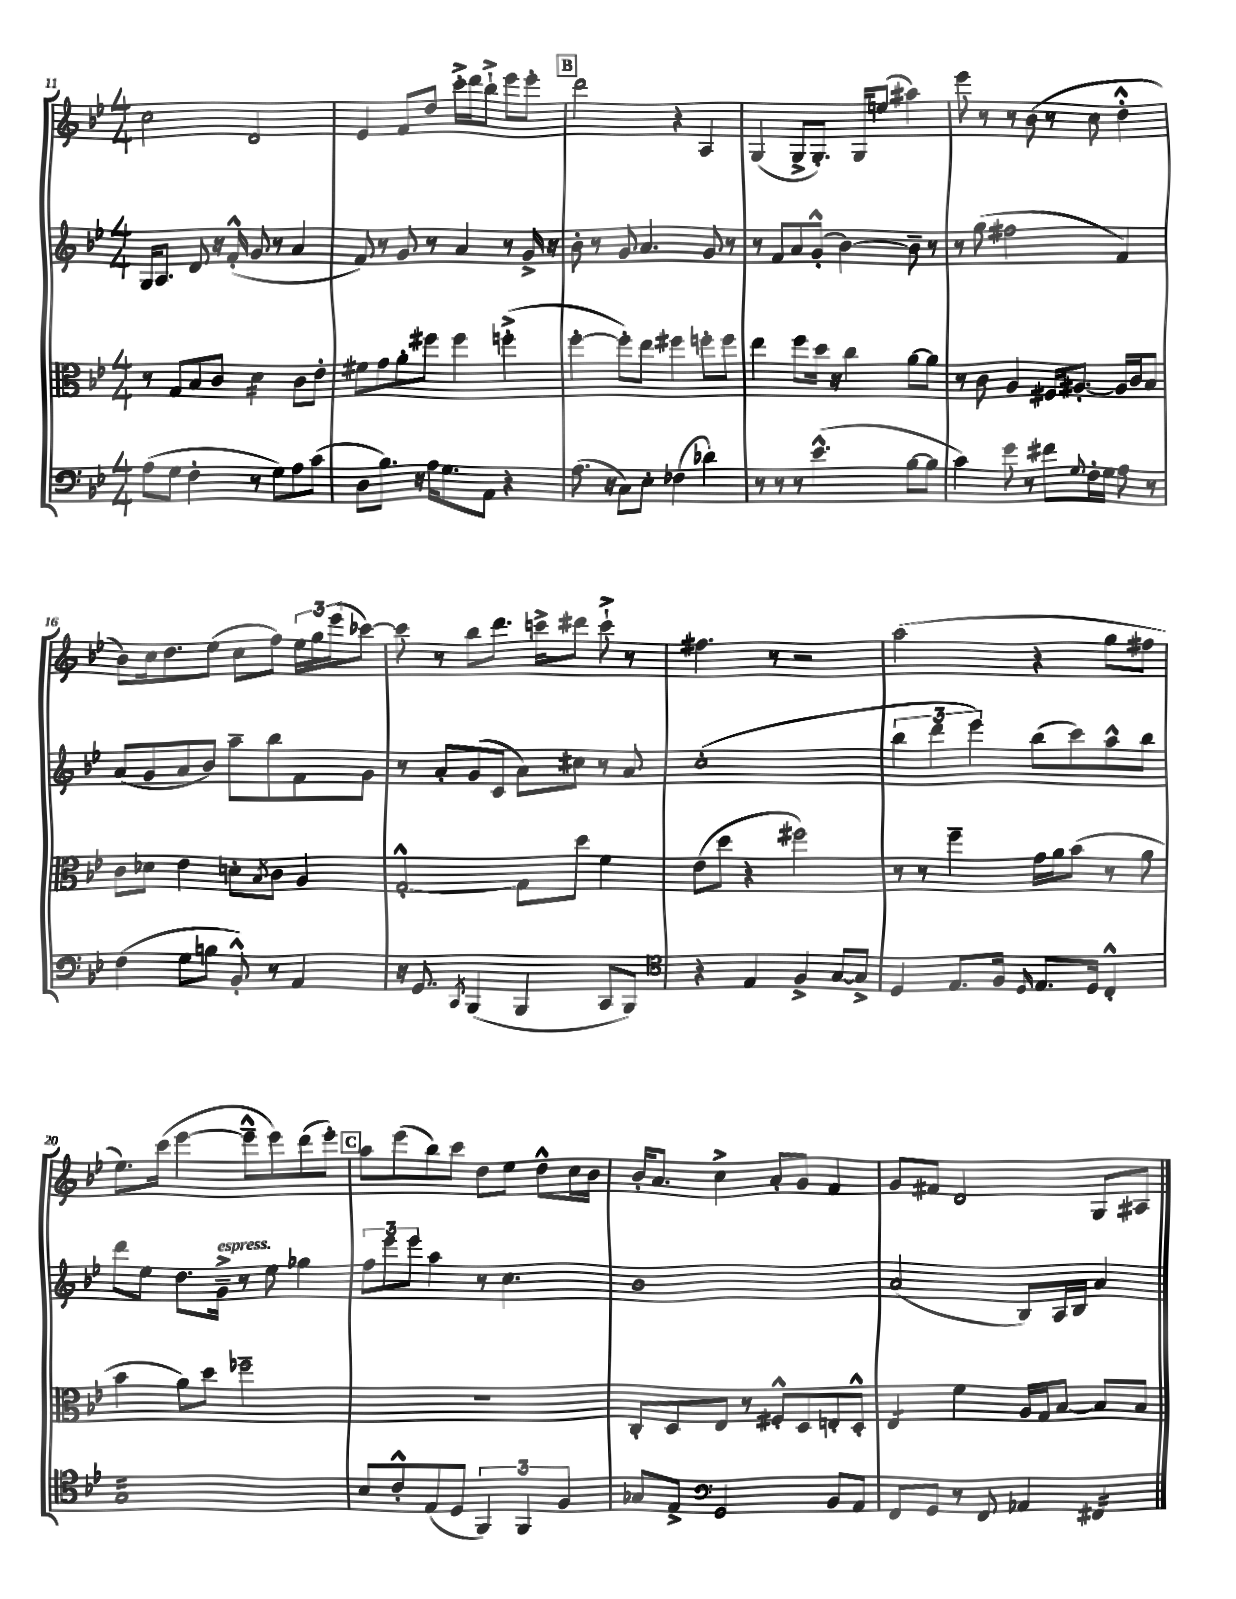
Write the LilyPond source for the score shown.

<<
\new StaffGroup <<
\new Staff = "s0" {
    \clef treble \key bes \major \numericTimeSignature \time 4/4
    c''2 d'2 |
    ees'4 f'8 d''8 c'''16-.-> d'''16 bes''8-!-> ees'''8 ees'''8-. |
    \mark \markup { \box "B" } d'''2 r4 a4 |
    g4( g8-> g8.-.) g16 e''8( ais''4) |
    ees'''8 r8 r8 bes'8( r8 c''8 d''4-.-^ |
    bes'8) c''16 d''8. ees''8( c''8 f''8) \tuplet 3/2 { ees''16 g''16 ees'''16( } ces'''8~) |
    ces'''8 r8 bes''8 d'''8. c'''16-> dis'''8 c'''8-!-> r8 |
    fis''4. r8 r2 |
    a''2( r4 g''8 fis''8 |
    ees''8.) c'''16( ees'''4~ ees'''8---^ ees'''8) d'''8( ees'''8-.) |
    \mark \markup { \box "C" } a''8 ees'''8( bes''8) c'''8 d''8 ees''8 d''8-^ c''16 bes'16 |
    bes'16-. a'8. c''4-> a'8-. g'8 f'4 |
    g'8 fis'8 d'2 g8 ais8 \bar "|." |
}
\new Staff = "s1" {
    \clef treble \key bes \major \numericTimeSignature \time 4/4
    g16 a8. d'8 r16 f'16-.-^( g'8 r8 a'4 |
    f'8) r8 g'8 r8 a'4 r8 g'16-> r16 |
    \mark \markup { \box "B" } bes'8-. r8 g'8 a'4. g'8 r8 |
    r8 f'8 a'8 g'8-.-^( bes'4~) bes'8-- r8 |
    r8 g''8( fis''2 f'4) |
    a'8( g'8 a'8 bes'8) a''8-- bes''8 f'8 g'8 |
    r8 a'8-. g'8( c'8 a'8) cis''8 r8 a'8 |
    c''1-.( |
    \tuplet 3/2 { bes''4 d'''4 ees'''4) } bes''8( c'''8) a''8-^ bes''8 |
    d'''8 ees''8 d''8. g'16--->^\markup { \italic "espress." } r8 ees''8 ges''4 |
    \mark \markup { \box "C" } \tuplet 3/2 { f''8 ees'''8 ees'''8 } a''4 r8 c''4. |
    bes'1 |
    a'2( bes8) a16 bes16 a'4 \bar "|." |
}
\new Staff = "s2" {
    \clef alto \key bes \major \numericTimeSignature \time 4/4
    r8 g8 bes8 c'8 d'4:16 c'8 ees'8-. |
    fis'8 g'8 a'8-. fis''8 fis''4 f''4-.->( |
    \mark \markup { \box "B" } f''4~-. f''8-.) ees''8 fis''4 f''8-. f''8 |
    ees''4 f''8 d''16 r16 c''4 a'8~ a'8 |
    r8 c'8 a4 fis16 ais8.~-. ais16 c'16 bes8 |
    c'8 des'8 ees'4 d'8-. \acciaccatura { bes8 } c'8 a4 |
    g2~-.-^ g8 d''8 f'4 |
    ees'8( d''8 r4 fis''2) |
    r8 r8 f''4-- g'16 a'16 bes'8( r8 a'8 |
    bes'4 a'8) d''8 fes''2-- |
    \mark \markup { \box "C" } R1 |
    c8-. d8 ees8 r8 fis8-.-^ d8 e8-. d8-.-^ |
    ees4:8 f'4 a16 g16 bes8~ bes8 bes8 \bar "|." |
}
\new Staff = "s3" {
    \clef bass \key bes \major \numericTimeSignature \time 4/4
    a8( g8 f4-. r8 g8) a8 c'8( |
    d8 bes8.) r16 a16 g8. a,8 r4 |
    \mark \markup { \box "B" } a8.( r16 c8) ees8-. fes4( des'4) |
    r8 r8 r8 ees'4.-^( bes8~ bes8 |
    c'4) g'8 r8 fis'8 \appoggiatura { g8 } f16-. g16 a8 r8 |
    f4( g8 b8 bes,8-.-^) r8 a,4 |
    r16 g,8. \acciaccatura { c,8 } bes,,4( bes,,4 c,8 bes,,8) |
    \clef tenor r4 ees4 f4-> g8~ g8-> |
    d4 ees8. f16 \grace { d16 } ees8. d16 c4-.-^ |
    g1:16 |
    \mark \markup { \box "C" } bes8 c'8-.-^ ees8( d8 \tuplet 3/2 { f,4) f,4 f4 } |
    ges8 ees8-> \clef bass g,2 bes,8 a,8 |
    f,8 g,8 r8 f,8 aes,4 fis,4:16 \bar "|." |
}
>>
>>
\layout { \context { \Score currentBarNumber = #11 } }
